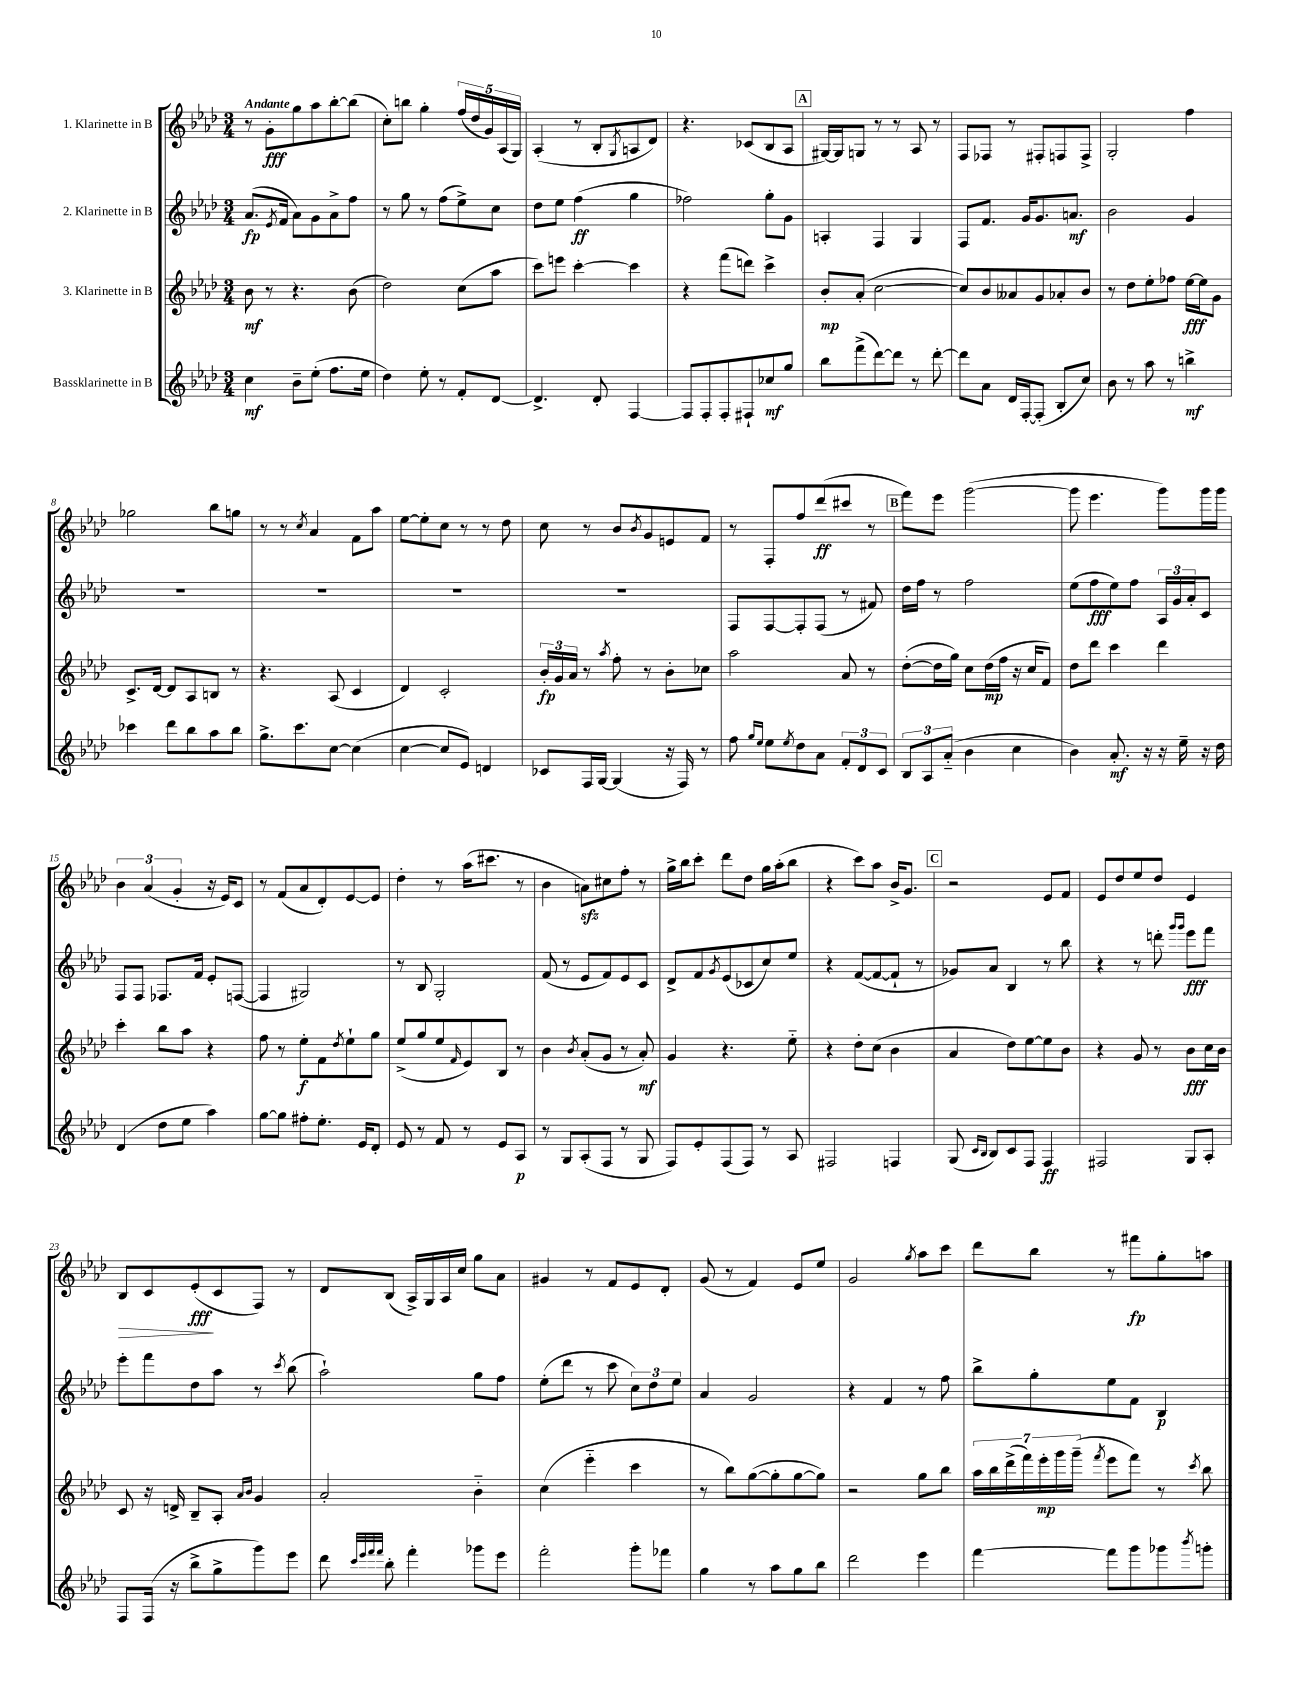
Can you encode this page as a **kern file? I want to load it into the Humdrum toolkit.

**kern	**kern	**kern	**kern
*staff4	*staff3	*staff2	*staff1
*clefG2	*clefG2	*clefG2	*clefG2
*k[b-e-a-d-]	*k[b-e-a-d-]	*k[b-e-a-d-]	*k[b-e-a-d-]
*M3/4	*M3/4	*M3/4	*M3/4
4cc	8b-	(8.a-	8r
.	8r	.	8g'
.	.	8qe-	.
.	.	16f	.
8b-~	4.r	8a-)	8gg
(8ee-'	.	8g	8aa-
8.ff	.	8a-^	[8bb-'
.	(8b-	8ff	(8bb-]
16ee-	.	.	.
=	=	=	=
4dd-)	2dd-)	8r	8cc')
.	.	8gg	8bb
8ee-'	.	8r	4gg'
8r	.	(8ff	.
8f'	(8cc	8ee-^)	(20ff
.	.	.	20dd-
.	.	.	20g)
[8d-	8aa-	8cc	.
.	.	.	(20A-
.	.	.	20G)
=	=	=	=
4.d-^]	8ccc)	8dd-	(4A-'
.	8eee	8ee-	.
.	[4ccc'	(4ff	8r
8d-'	.	.	8B-'
.	.	.	8qG
[4F	4ccc]	4gg	8A
.	.	.	8d-)
=	=	=	=
8F]	4r	2ff-)	4.r
8F'	.	.	.
8F'	(8fff	.	.
8F#`	8ddd)	.	(8c-
8cc-	4ccc^	8gg'	8B-
8gg	.	8g	8A-
=	=	=	=
8bb-	8b-'	4A'	[16G#)
.	.	.	16G#]
(8fff^	(8a-'	.	8G
[8ddd-)	[2cc	4F	8r
8ddd-]	.	.	8r
8r	.	4G	8A-
[8ddd-'	.	.	8r
=	=	=	=
8ddd-]	8cc])	8F	8F
8a-	8b-	8.f	8F-
16d-	8a--	.	8r
[16F'	.	16g	.
(8F']	8g	8.g	8F#'
8B-'	8a-'	.	8F
.	.	8.a	.
8cc)	8b-	.	8F^
=	=	=	=
8b-	8r	2b-	2G'
8r	8dd-	.	.
8aa-	8ee-'	.	.
8r	8ff-	.	.
4bb^	[16ee-	4g	4ff
.	16ee-]	.	.
.	8g	.	.
=	=	=	=
4ccc-	8.c^	2.r	2gg-
.	[16d-	.	.
8ddd-	8d-]	.	.
8bb-	8A-	.	.
8aa-	8B	.	8bb-
8bb-	8r	.	8gg
=	=	=	=
8.gg^	4.r	2.r	8r
.	.	.	8r
8.ccc	.	.	.
.	.	.	8qcc
.	.	.	4a-
[8cc	(8A-	.	.
(4cc]	4c	.	8f
.	.	.	8aa-
=	=	=	=
[4cc	4d-)	2.r	[8ee-
.	.	.	8ee-']
8cc]	2c'	.	8cc
8e-)	.	.	8r
4d	.	.	8r
.	.	.	8dd-
=	=	=	=
8c-	24b-'	2.r	8cc
.	24g	.	.
.	24a-	.	.
16F	8r	.	8r
[16G	.	.	.
.	8qaa-	.	.
(4G]	8ff'	.	8b-
.	.	.	8qb-
.	8r	.	8g
16r	8b-'	.	8e
16F)	.	.	.
8r	8cc-	.	8f
=	=	=	=
8ff	2aa-	8F	8r
16qqgg	.	.	.
16qqee-	.	.	.
8ee-	.	[8F	8F'
8qee-	.	.	.
8dd-	.	8F']	8ff
8a-	.	(8F	(8ddd-
12f'	8a-	8r	8ccc#
12d-	.	.	.
.	8r	8f#)	8r
12c	.	.	.
=	=	=	=
12B-	([8dd-'	16dd-	8fff)
.	.	16ff	.
12A-	.	.	.
.	16dd-]	8r	8eee-
(12a-'~	.	.	.
.	16gg)	.	.
4b-	8cc	2ff	([2ggg
.	(16dd-	.	.
.	16ff	.	.
4cc	16r	.	.
.	16cc	.	.
.	8f)	.	.
=	=	=	=
4b-)	8dd-	(8ee-	8ggg]
.	8ddd-	8ff	4.eee-
8.a-'	4ccc	8ee-)	.
.	.	8ff	.
16r	.	.	.
16r	4ddd-	24A-	8ggg)
.	.	24g	.
16ee-~	.	.	.
.	.	24a-'	.
16r	.	8c	16ggg
16dd-	.	.	16ggg
=	=	=	=
(4d-	4ccc'	8F	6b-
.	.	8F	.
.	.	.	(6a-
8dd-	8bb-	8.F-	.
.	.	.	6g'
8ee-	8aa-	.	.
.	.	16f	.
4aa-)	4r	8e-'	16r
.	.	.	16e-)
.	.	([8F	8c
=	=	=	=
[8gg	8ff	4F]	8r
8gg]	8r	.	(8f
8ff#'	8ee-'	2G#)	8a-
8.ee-'	8f	.	8d-')
.	8qdd-	.	.
.	8ee-`	.	[8e-
16e-	.	.	.
8d-'	8gg	.	8e-]
=	=	=	=
8e-	(8ee-^	8r	4dd-'
8r	8gg	8B-	.
8f	8ee-	2G'	8r
.	16qqf	.	.
8r	8e-)	.	(16aa-
.	.	.	8.ccc#
8e-	8B-	.	.
8A-	8r	.	8r
=	=	=	=
8r	4b-	(8f	4b-
8G	.	8r	.
.	8qb-	.	.
(8A-'	(8a-'	8e-	8a)
8F	8g	8f)	8cc#
8r	8r	8e-	8ff'
8G	8a-')	8c	8r
=	=	=	=
8F)	4g	8d-^	16gg^
.	.	.	16bb-
8e-'	.	8f	8ccc'
.	.	8qg	.
(8F	4.r	(8e-	8ddd-
8F)	.	8c-	8dd-
8r	.	8cc)	16gg
.	.	.	(16aa-'
8A-	8ee-'~	8ee-	8bb-
=	=	=	=
2F#	4r	4r	4r
.	8dd-'	([8f	8ccc)
.	(8cc	8f_	8aa-
4F	4b-	8f`]	16b-^
.	.	.	8.g
.	.	8r	.
=	=	=	=
(8G	4a-	8g-)	2r
16qqc	.	.	.
16qqB-	.	.	.
8B-)	.	8a-	.
8c	8dd-)	4B-	.
8F	[8ee-	.	.
4F	8ee-]	8r	8e-
.	8b-	8bb-	8f
=	=	=	=
2F#	4r	4r	8e-
.	.	.	8dd-
.	8g	8r	8ee-
.	8r	8ddd'	8dd-
.	.	16qqggg	.
.	.	16qqggg	.
8G	8b-	8eee-	4e-
8A-'	16cc	8fff	.
.	16b-	.	.
=	=	=	=
8F	8c	8eee-'	8B-
(16F	16r	8fff	8c
16r	16d^	.	.
8bb-^	8B-~	8dd-	(8e-'
8gg^	8A-'	8aa-	8c
.	16qqa-	.	.
.	16qqb-	.	.
8ggg)	4g	8r	8F)
.	.	8qccc	.
8eee-	.	(8bb-	8r
=	=	=	=
8ddd-	2a-'	2aa-`)	8d-
32qqccc	.	.	.
32qqeee-	.	.	.
32qqfff	.	.	.
32qqfff	.	.	.
8bb-'	.	.	(8B-
4fff'	.	.	16A-^)
.	.	.	16G
.	.	.	16A-
.	.	.	16cc
8ggg-	4b-'~	8gg	8gg
8eee-	.	8ff	8a-
=	=	=	=
2fff'	(4cc	(8ee-'	4g#
.	.	8ddd-	.
.	4eee-'~	8r	8r
.	.	8ccc	8f
8ggg'	4ccc	12cc)	8e-
.	.	12dd-	.
8fff-	.	.	8d-'
.	.	12ee-	.
=	=	=	=
4gg	8r	4a-	(8g
.	8bb-)	.	8r
8r	([8gg	2g	4f)
8aa-	8gg']	.	.
8gg	[8gg	.	8e-
8bb-	8gg])	.	8ee-
=	=	=	=
2ddd-	2r	4r	2g
.	.	4f	.
.	.	.	8qgg
4eee-	8gg	8r	8aa-
.	8bb-	8ff	8ccc
=	=	=	=
[4fff	28aa-	8bb-^	8ddd-
.	28bb-	.	.
.	(28ddd-^	.	.
.	28fff)	.	.
.	.	8gg'	8bb-
.	28eee-'	.	.
.	28ggg	.	.
.	(28ggg~	.	.
.	8qfff	.	.
8fff]	8eee-	8ee-	8r
8ggg	8fff)	8f	8fff#
8ggg-	8r	4B-	8gg'
8qbbb-	8qccc	.	.
8ggg'	8bb-	.	8aa
==	==	==	==
*-	*-	*-	*-
